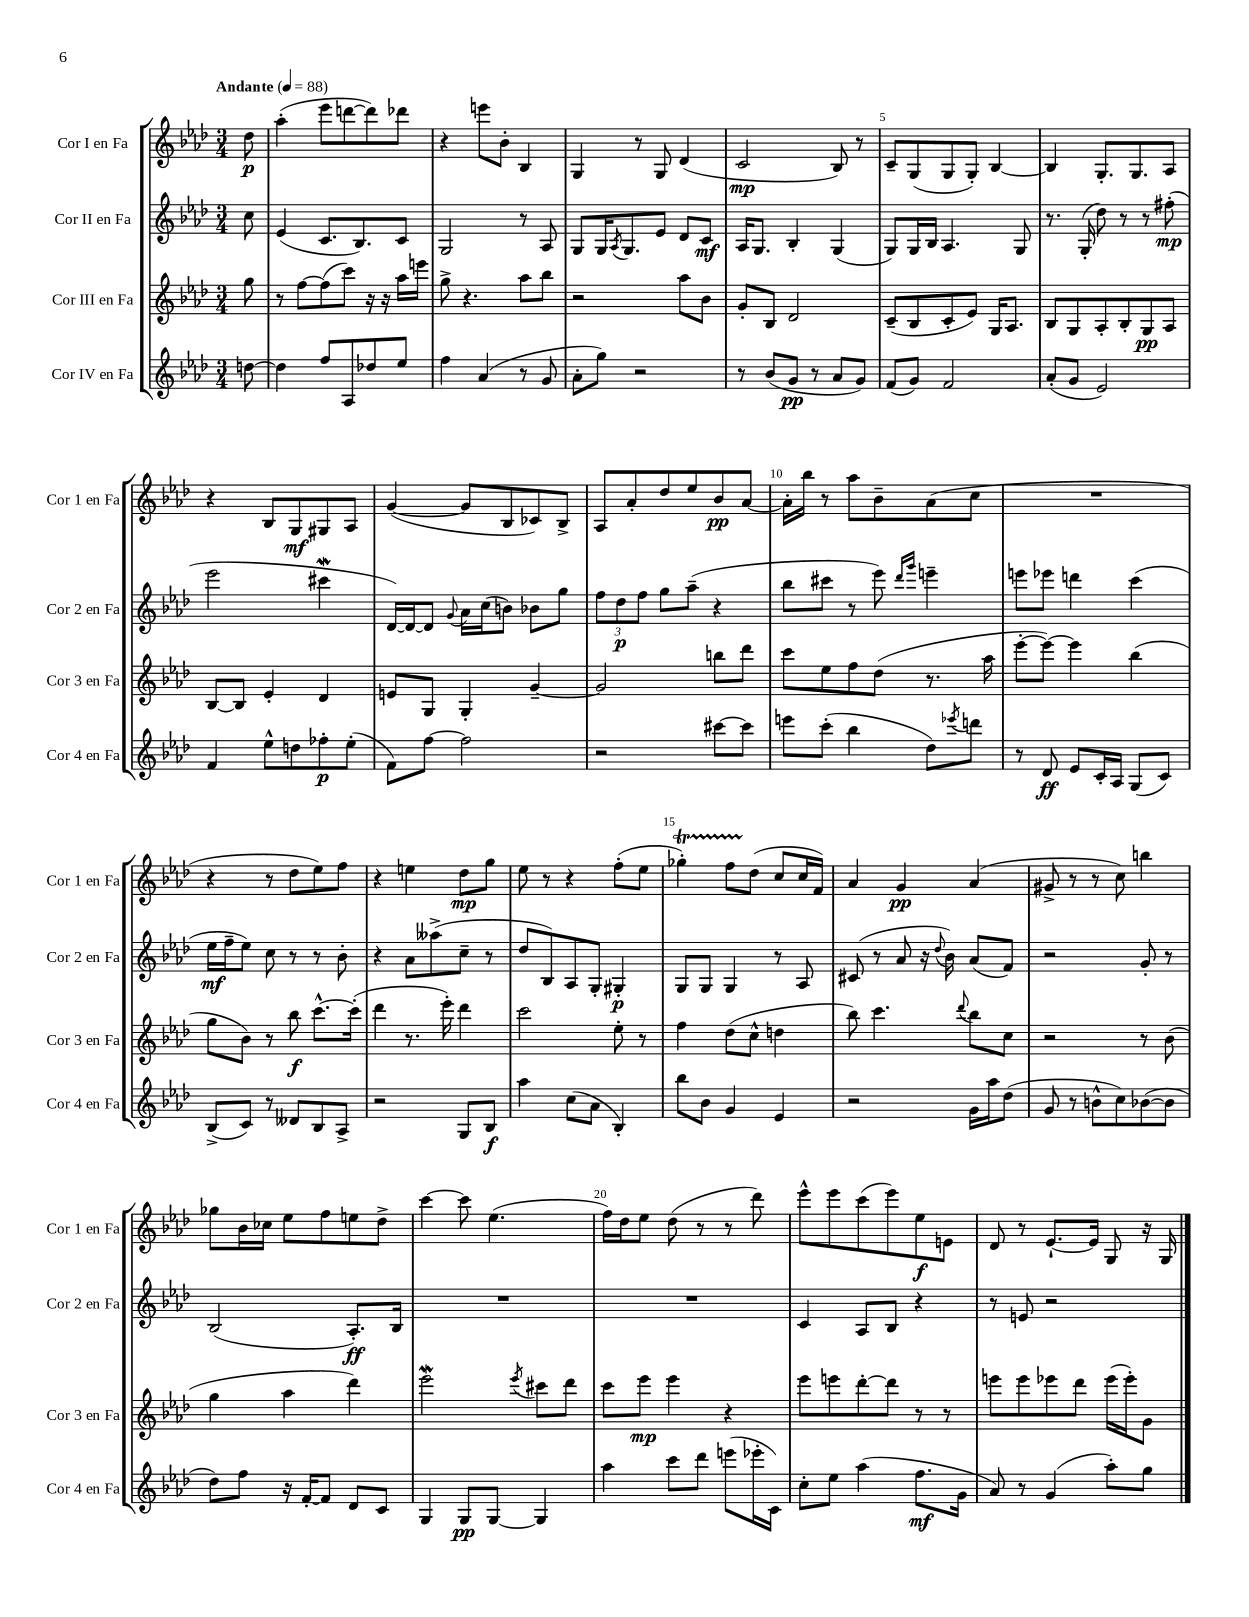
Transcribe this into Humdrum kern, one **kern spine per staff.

**kern	**dynam	**kern	**dynam	**kern	**dynam	**kern	**dynam
*part4	*part4	*part3	*part3	*part2	*part2	*part1	*part1
*staff4	*staff4	*staff3	*staff3	*staff2	*staff2	*staff1	*staff1
*I"Cor IV en Fa	*	*I"Cor III en Fa	*	*I"Cor II en Fa	*	*I"Cor I en Fa	*
*I'Cor 4 en Fa	*	*I'Cor 3 en Fa	*	*I'Cor 2 en Fa	*	*I'Cor 1 en Fa	*
*clefG2	*	*clefG2	*	*clefG2	*	*clefG2	*
*k[b-e-a-d-]	*	*k[b-e-a-d-]	*	*k[b-e-a-d-]	*	*k[b-e-a-d-]	*
*M3/4	*	*M3/4	*	*M3/4	*	*M3/4	*
*MM88	*	*MM88	*	*MM88	*	*MM88	*
=	=	=	=	=	=	=	=
!	!	!	!	!	!	!LO:TX:a:B:t=Andante	!
[8ddn\	.	8gg\	.	8cc\	.	8dd-\	p
=1	=1	=1	=1	=1	=1	=1	=1
4dd\]	.	8r	.	(4e-/	.	(4aa-'\	.
.	.	[8ff\L	.	.	.	.	.
8ff/L	.	(8ff\]	.	8.c/L	.	8eee-\L	.
8A-/	.	8ccc\J)	.	.	.	[8dddn\	.
.	.	.	.	8.B-/)	.	.	.
8dd-X/	.	16r	.	.	.	8ddd\])	.
.	.	16r	.	.	.	.	.
8ee-/J	.	16aa-\LL	.	8c/J	.	8ddd-X\J	.
.	.	16eeen\JJ	.	.	.	.	.
=2	=2	=2	=2	=2	=2	=2	=2
4ff\	.	8gg^\	.	2G/	.	4r	.
.	.	4.r	.	.	.	.	.
(4a-/	.	.	.	.	.	8eeen\L	.
.	.	.	.	.	.	8b-'\J	.
8r	.	8aa-\L	.	8r	.	4B-/	.
8g/	.	8bb-\J	.	8A-/	.	.	.
=3	=3	=3	=3	=3	=3	=3	=3
8a-'\L	.	2r	.	8G/L	.	4G/	.
8gg\J)	.	.	.	16G/K	.	.	.
.	.	.	.	8qA-/	.	.	.
.	.	.	.	8.G/	.	.	.
2r	.	.	.	.	.	8r	.
.	.	.	.	8e-/J	.	8G/	.
.	.	8aa-\L	.	8d-/L	.	(4d-/	.
.	.	8b-\J	.	8c/J	mf	.	.
=4	=4	=4	=4	=4	=4	=4	=4
8r	.	8g'/L	.	16A-/KL	.	2c/	mp
.	.	.	.	8.G/J	.	.	.
(8b-/L	.	8B-/J	.	.	.	.	.
8g/J	pp	2d-/	.	4B-'/	.	.	.
8r	.	.	.	.	.	.	.
8a-/L	.	.	.	(4G/	.	8B-/)	.
8g/J)	.	.	.	.	.	8r	.
=5	=5	=5	=5	=5	=5	=5	=5
(8f/L	.	(8c~/L	.	8G/L)	.	8c~/L	.
8g/J)	.	8B-/	.	16G/L	.	(8G/	.
.	.	.	.	16B-/JJ	.	.	.
2f/	.	8c'/	.	4.A-/	.	8G/	.
.	.	8e-/J)	.	.	.	8G'/J)	.
.	.	16G/KL	.	.	.	[4B-/	.
.	.	8.A-/J	.	.	.	.	.
.	.	.	.	8G/	.	.	.
=6	=6	=6	=6	=6	=6	=6	=6
(8a-'/L	.	8B-/L	.	8.r	.	4B-/]	.
8g/J	.	8G/	.	.	.	.	.
.	.	.	.	(16G'/	.	.	.
2e-/)	.	8A-'/	.	8dd-\)	.	8.G'/L	.
.	.	8B-'/	.	8r	.	.	.
.	.	.	.	.	.	8.G/	.
.	.	8G/	pp	8r	.	.	.
.	.	8A-/J	.	(8ff#X'\	mp	8A-/J	.
!!LO:LB:g=z
=7	=7	=7	=7	=7	=7	=7	=7
4f/	.	[8B-/L	.	2eee-\	.	4r	.
.	.	8B-/J]	.	.	.	.	.
8ee-^^\L	.	4e-'/	.	.	.	8B-/L	.
8ddn\	.	.	.	.	.	8G/	mf
8ff-X'\	p	4d-/	.	4ccc#XW\	.	8G#X/	.
(8ee-'\J	.	.	.	.	.	8A-/J	.
=8	=8	=8	=8	=8	=8	=8	=8
8f\L)	.	8en/L	.	[16d-/LL)	.	([4g/	.
.	.	.	.	16d-/J_	.	.	.
[8ff\J	.	8G/J	.	8d-/J]	.	.	.
.	.	.	.	8qqg/	.	.	.
2ff\]	.	4G'/	.	16a-\LL	.	8g/L]	.
.	.	.	.	(16cc\J	.	.	.
.	.	.	.	8bn\J)	.	8B-/	.
.	.	[4g~/	.	8b-X\L	.	8c-X/)	.
.	.	.	.	8gg\J	.	8B-^/J	.
=9	=9	=9	=9	=9	=9	=9	=9
2r	.	2g/]	.	12ff\L	.	8A-/L	.
.	.	.	.	12dd-\	p	.	.
.	.	.	.	.	.	8a-'/	.
.	.	.	.	12ff\J	.	.	.
.	.	.	.	8gg\L	.	8dd-/	.
.	.	.	.	(8aa-~\J	.	8ee-/	.
[8ccc#X\L	.	8bbn\L	.	4r	.	8b-/	pp
8ccc#\J]	.	8ddd-\J	.	.	.	[8a-/J	.
=10	=10	=10	=10	=10	=10	=10	=10
8eeen\L	.	8ccc\L	.	8bb-\L	.	16a-'\LL]	.
.	.	.	.	.	.	16bb-\JJ	.
(8ccc'\J	.	8ee-\	.	8ccc#X\J	.	8r	.
4bb-\	.	8ff\	.	8r	.	8aa-\L	.
.	.	(8dd-\J	.	8eee-\)	.	8b-~\	.
.	.	.	.	16qqddd-/LL	.	.	.
.	.	.	.	16qqggg/JJ	.	.	.
8dd-\L)	.	8.r	.	4eeen~\	.	(8a-\	.
8qeee-X/	.	.	.	.	.	.	.
8dddn\J	.	.	.	.	.	8cc\J	.
.	.	16aa-\	.	.	.	.	.
=11	=11	=11	=11	=11	=11	=11	=11
8r	.	[8eee-'\L	.	8eeen\L	.	2.r	.
8d-/	ff	8eee-\J_)	.	8eee-X\J	.	.	.
8e-/L	.	4eee-\]	.	4dddn\	.	.	.
16c'/L	.	.	.	.	.	.	.
16A-/JJ	.	.	.	.	.	.	.
(8G/L	.	(4bb-\	.	(4ccc\	.	.	.
8c/J)	.	.	.	.	.	.	.
!!LO:LB:g=z
=12	=12	=12	=12	=12	=12	=12	=12
(8B-^/L	.	8gg\L	.	16ee-\LL	mf	4r	.
.	.	.	.	16ff~\J	.	.	.
8c/J)	.	8b-\J)	.	8ee-\J)	.	.	.
8r	.	8r	.	8cc\	.	8r	.
8d--X/L	.	8bb-\	f	8r	.	8dd-\L	.
8B-/	.	[8.ccc^^\L	.	8r	.	8ee-\)	.
8A-^/J	.	.	.	8b-'\	.	8ff\J	.
.	.	(16ccc'\Jk]	.	.	.	.	.
=13	=13	=13	=13	=13	=13	=13	=13
2r	.	4ddd-\	.	4r	.	4r	.
.	.	8.r	.	8a-\L	.	4een\	.
.	.	.	.	(8aa--X^\	.	.	.
.	.	16eee-'\)	.	.	.	.	.
8G/L	.	4ddd-\	.	8cc~\J	.	8dd-\L	mp
8B-/J	f	.	.	8r	.	8gg\J	.
=14	=14	=14	=14	=14	=14	=14	=14
4aa-\	.	2ccc\	.	8dd-/L	.	8ee-\	.
.	.	.	.	8B-/)	.	8r	.
(8cc\L	.	.	.	8A-/	.	4r	.
8a-\J	.	.	.	8G'/J	.	.	.
4B-'/)	.	8ee-'\	.	4G#X'/	p	(8ff'\L	.
.	.	8r	.	.	.	8ee-\J	.
=15	=15	=15	=15	=15	=15	=15	=15
8bb-\L	.	4ff\	.	8G/L	.	4gg-XT'\)	.
8b-\J	.	.	.	8G/J	.	.	.
4g/	.	(8dd-\L	.	4G/	.	8ffTTT\L	.
.	.	8cc^^\J	.	.	.	(8dd-\J	.
4e-/	.	4ddn\	.	8r	.	8cc/L	.
.	.	.	.	8A-/	.	16cc/L	.
.	.	.	.	.	.	16f/JJ)	.
=16	=16	=16	=16	=16	=16	=16	=16
2r	.	8bb-\)	.	(8c#X/	.	4a-/	.
.	.	4.ccc\	.	8r	.	.	.
.	.	.	.	8a-/	.	4g/	pp
.	.	.	.	16r	.	.	.
.	.	.	.	8qqdd-/	.	.	.
.	.	.	.	16b-\)	.	.	.
.	.	8qqddd-/	.	.	.	.	.
16g\LL	.	8bb-\L	.	(8a-/L	.	(4a-/	.
16aa-\J	.	.	.	.	.	.	.
(8dd-\J	.	8cc\J	.	8f/J)	.	.	.
=17	=17	=17	=17	=17	=17	=17	=17
8g/	.	2r	.	2r	.	8g#X^/	.
8r	.	.	.	.	.	8r	.
8bn^^\L	.	.	.	.	.	8r	.
8cc\)	.	.	.	.	.	8cc\)	.
([8b-X\	.	8r	.	8g'/	.	4bbn\	.
8b-\J]	.	(8b-\	.	8r	.	.	.
!!LO:LB:g=z
=18	=18	=18	=18	=18	=18	=18	=18
8dd-\L)	.	4gg\	.	(2B-/	.	8gg-X\L	.
8ff\J	.	.	.	.	.	16b-\L	.
.	.	.	.	.	.	16cc-X\JJ	.
16r	.	4aa-\	.	.	.	8ee-\L	.
[16f'/KL	.	.	.	.	.	.	.
8f/J]	.	.	.	.	.	8ff\	.
8d-/L	.	4ddd-\)	.	8.A-'/L)	ff	8een\	.
8c/J	.	.	.	.	.	8dd-^\J	.
.	.	.	.	16B-/Jk	.	.	.
=19	=19	=19	=19	=19	=19	=19	=19
4G/	.	2eee-W\	.	2.r	.	[4ccc\	.
8G/L	pp	.	.	.	.	8ccc\]	.
[8G/J	.	.	.	.	.	(4.ee-\	.
.	.	8qeee-/	.	.	.	.	.
4G/]	.	8ccc#X\L	.	.	.	.	.
.	.	8ddd-\J	.	.	.	.	.
=20	=20	=20	=20	=20	=20	=20	=20
4aa-\	.	8ccc\L	.	2.r	.	16ff\LL)	.
.	.	.	.	.	.	16dd-\J	.
.	.	8eee-\J	mp	.	.	8ee-\J	.
8ccc\L	.	4eee-\	.	.	.	(8dd-\	.
8ddd-\J	.	.	.	.	.	8r	.
(8eeen\L	.	4r	.	.	.	8r	.
16eee-X'\L	.	.	.	.	.	8ddd-\)	.
16c\JJ)	.	.	.	.	.	.	.
=21	=21	=21	=21	=21	=21	=21	=21
8cc'\L	.	8eee-\L	.	4c/	.	8eee-^^\L	.
8ee-\J	.	8eeen\	.	.	.	8eee-\	.
(4aa-\	.	[8ddd-'\	.	8A-/L	.	(8ccc\	.
.	.	8ddd-\J]	.	8B-/J	.	8eee-\)	.
8.ff\L	mf	8r	.	4r	.	8ee-\	f
.	.	8r	.	.	.	8en\J	.
16g\Jk	.	.	.	.	.	.	.
=22	=22	=22	=22	=22	=22	=22	=22
8a-/)	.	8eeen\L	.	8r	.	8d-/	.
8r	.	8eee\	.	8en/	.	8r	.
(4g/	.	8eee-X\	.	2r	.	[8.e-`/L	.
.	.	8ddd-\J	.	.	.	.	.
.	.	.	.	.	.	16e-/Jk]	.
8aa-'\L)	.	(16eee-\LL	.	.	.	8G/	.
.	.	16eee-'\J)	.	.	.	.	.
8gg\J	.	8g\J	.	.	.	16r	.
.	.	.	.	.	.	16G/	.
==	==	==	==	==	==	==	==
*-	*-	*-	*-	*-	*-	*-	*-
